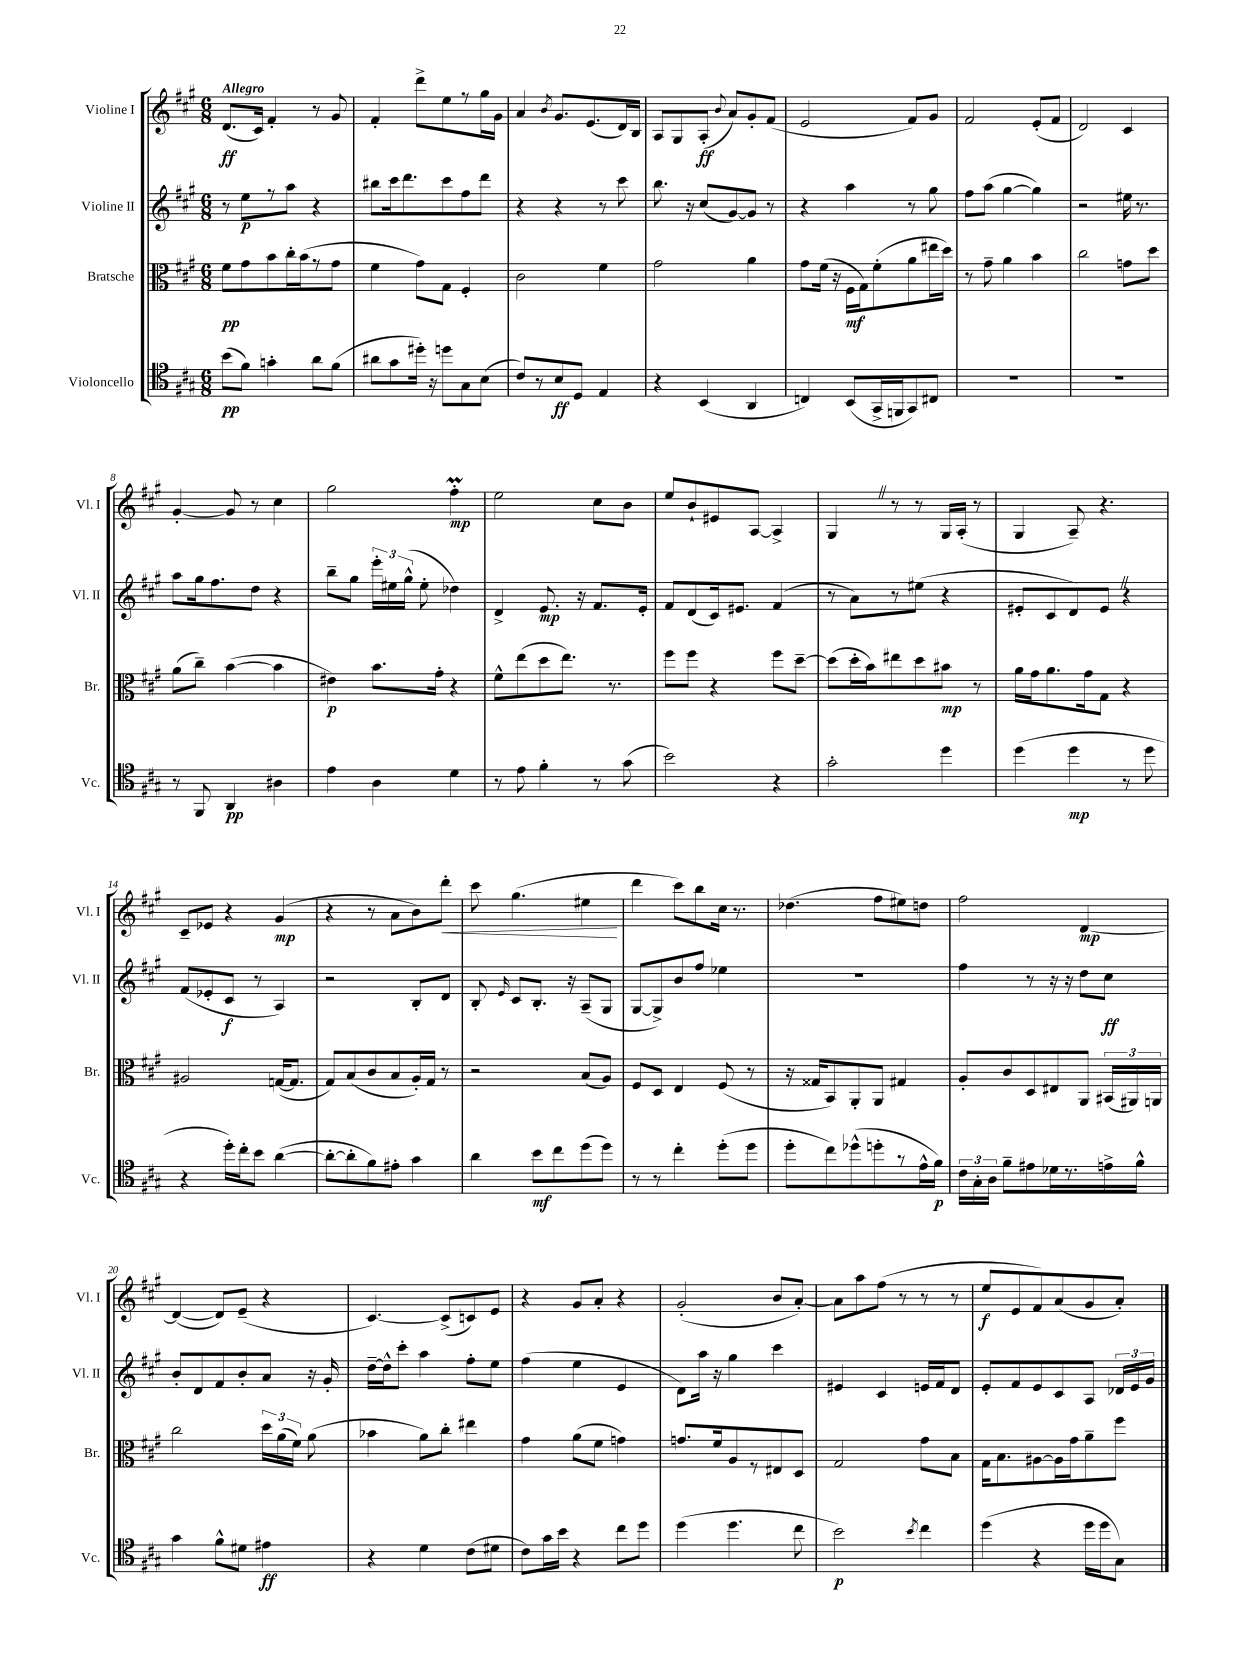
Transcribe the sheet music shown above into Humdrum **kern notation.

**kern	**kern	**kern	**kern
*staff4	*staff3	*staff2	*staff1
*clefC4	*clefC3	*clefG2	*clefG2
*k[f#c#g#]	*k[f#c#g#]	*k[f#c#g#]	*k[f#c#g#]
*M6/8	*M6/8	*M6/8	*M6/8
(8b	8f#	8r	(8.d
8f#)	8g#	8ee	.
.	.	.	16c#)
4g'	8b	8r	4f#'
.	16cc#'	8aa	.
.	(16b	.	.
8a	8r	4r	8r
(8f#	8g#	.	8g#
=	=	=	=
8a#	4f#	8bb#	4f#'
8g#	.	16ccc#	.
.	.	8.ddd	.
16dd#')	8g#)	.	8ddd^
16r	.	.	.
8dd	8G#	8ccc#	8ee
8G#	4F#'	8ff#	8r
(8B	.	8ddd	16gg#
.	.	.	16g#
=	=	=	=
8c#)	2c#	4r	4a
8r	.	.	.
.	.	.	8qb
8B	.	4r	8.g#
8D	.	.	.
.	.	.	(8.e
4E	4f#	8r	.
.	.	8ccc#	16d)
.	.	.	16B
=	=	=	=
4r	2g#	8.bb	8A
.	.	.	8G#
.	.	16r	.
(4BB	.	(8cc#	(8A'
.	.	.	8qqb
.	.	[8g#)	8a)
4AA	4a	8g#]	8g#'
.	.	8r	(8f#
=	=	=	=
4C)	8g#	4r	2e
.	(16f#	.	.
.	16r	.	.
(8BB	16F#	4aa	.
.	16G#)	.	.
16GG#^	(8f#'	.	.
16FF	.	.	.
8GG#)	8a	8r	8f#)
8C#	16ee#	8gg#	8g#
.	16dd)	.	.
=	=	=	=
2.r	8r	8ff#	2f#
.	8g#~	(8aa	.
.	4a	[4gg#	.
.	4b	4gg#])	(8e'
.	.	.	8f#
=	=	=	=
2.r	2cc#	2r	2d)
.	8g	16ee#	4c#
.	.	8.r	.
.	8dd	.	.
=	=	=	=
8r	(8a	8aa	[4g#'
8FF#	8cc#~)	16gg#	.
.	.	8.ff#	.
4AA	([4b	.	8g#]
.	.	8dd	8r
4A#	4b]	4r	4cc#
=	=	=	=
4e	4e#)	8bb~	2gg#
.	.	8gg#	.
4A	8.b	24eee'	.
.	.	24ee#	.
.	.	(24gg#^^	.
.	.	8ee#'	.
.	16g#'	.	.
4d	4r	4dd-)	4ff#'
=	=	=	=
8r	8f#^^	4d^	2ee
8e	(8ee	.	.
4f#'	8dd	8.e	.
.	8.ee)	.	.
.	.	16r	.
8r	.	8.f#	8cc#
.	8.r	.	.
(8g#	.	.	8b
.	.	16e'	.
=	=	=	=
2b)	8ff#	8f#	8ee
.	8ff#	(8d	8b`
.	4r	16c#)	8e#
.	.	8.e#	.
.	.	.	[8A
4r	8ff#	(4f#	4A^]
.	[8dd~	.	.
=	=	=	=
2g#'	(8dd]	8r	4G#
.	16dd'	8a)	.
.	16b)	.	.
.	8ee#	8r	8r
.	8dd	(8ee#	8r
4dd	8b#	4r	16G#
.	.	.	(16A'
.	8r	.	8r
=	=	=	=
(4dd	16a	8e#'	4G#
.	16g#	.	.
.	8.a	8c#	.
4dd	.	8d)	8A~)
.	16g#	.	.
.	8G#	8e#	4.r
8r	4r	4r	.
8dd	.	.	.
=	=	=	=
4r	2A#	(8f#	8c#~
.	.	8e-'	8e-
16dd')	.	8c#	4r
16cc#'	.	.	.
8b	.	8r	.
([4a	([16G	4A)	(4g#
.	8.G]	.	.
=	=	=	=
8a'_	8G#)	2r	4r
8a']	(8B	.	.
8f#)	8c#	.	8r
8e#'	8B	.	8a
4g#	16A')	8B'	8b)
.	16G#	.	.
.	8r	8d	8ddd'
=	=	=	=
4a	2r	8B'	8ccc#
.	.	16qqe	.
.	.	8c#	(4.gg#
8b	.	8.B'	.
8cc#	.	.	.
.	.	16r	.
(8dd	(8B	(8A~	4ee#
8dd)	8A)	8G#	.
=	=	=	=
8r	8F#	[8G#	4ddd
8r	8D	8G#^])	.
4cc#'	4E	8b	8ccc#)
.	.	8ff#	8bb
(8dd'	(8F#	4ee-	16cc#
.	.	.	8.r
8dd	8r	.	.
=	=	=	=
8dd'	16r	2.r	(4.dd-
.	16G##	.	.
8cc#)	8BB)	.	.
(8dd-^^	8AA'	.	.
8dd'	8AA	.	8ff#
8r	4G#	.	8ee#)
16e^^	.	.	8dd
16f#)	.	.	.
=	=	=	=
24c#	8A'	4ff#	2ff#
24G#'	.	.	.
24A	.	.	.
8f#~	8c#	.	.
8e#	8D	8r	.
16d-	8E#	16r	.
8.r	.	16r	.
.	8AA	8dd	[4d
16e^	(24BB#	8cc#	.
.	24AA#)	.	.
16f#^^	.	.	.
.	24AA	.	.
=	=	=	=
4g#	2cc#	8b'	(4d_
.	.	8d	.
8f#^^	.	8f#	8d])
8d#	.	8b'	(8e~
4e#	24dd	8a	4r
.	(24a	.	.
.	24f#)	.	.
.	(8a	16r	.
.	.	16g#'	.
=	=	=	=
4r	4b-	[16dd~	[4.c#)
.	.	16dd^^]	.
.	.	8ccc#'	.
4d	8a)	4aa	.
.	8cc#'	.	(8c#^]
(8c#	4ee#	8ff#'	8c)
8d#	.	8ee	8e
=	=	=	=
8c#)	4g#	(4ff#	4r
16g#	.	.	.
16b	.	.	.
4r	(8a	4ee	8g#
.	8f#	.	8a'
8cc#	4g)	4e	4r
8dd	.	.	.
=	=	=	=
(4dd	8.g	8d)	(2g#'
.	.	16aa	.
.	16f#	16r	.
4.dd	8A	4gg#	.
.	8r	.	.
.	8E#	4ccc#	8b
8cc#	8D	.	[8a')
=	=	=	=
2b)	2G#	4e#	8a]
.	.	.	8aa
.	.	4c#	(8ff#
.	.	.	8r
8qb	.	.	.
4cc#	8g#	16e	8r
.	.	16f#	.
.	8B	8d	8r
=	=	=	=
(4dd	16G#	8e'	8ee
.	8.B	.	.
.	.	8f#	8e
4r	[8A#	8e	8f#)
.	16A#]	8c#	(8a
.	16g#	.	.
16dd	8a~	8A	8g#
16dd	.	.	.
8G#)	8ff#	24d-	8a')
.	.	24e	.
.	.	24g#	.
==	==	==	==
*-	*-	*-	*-
